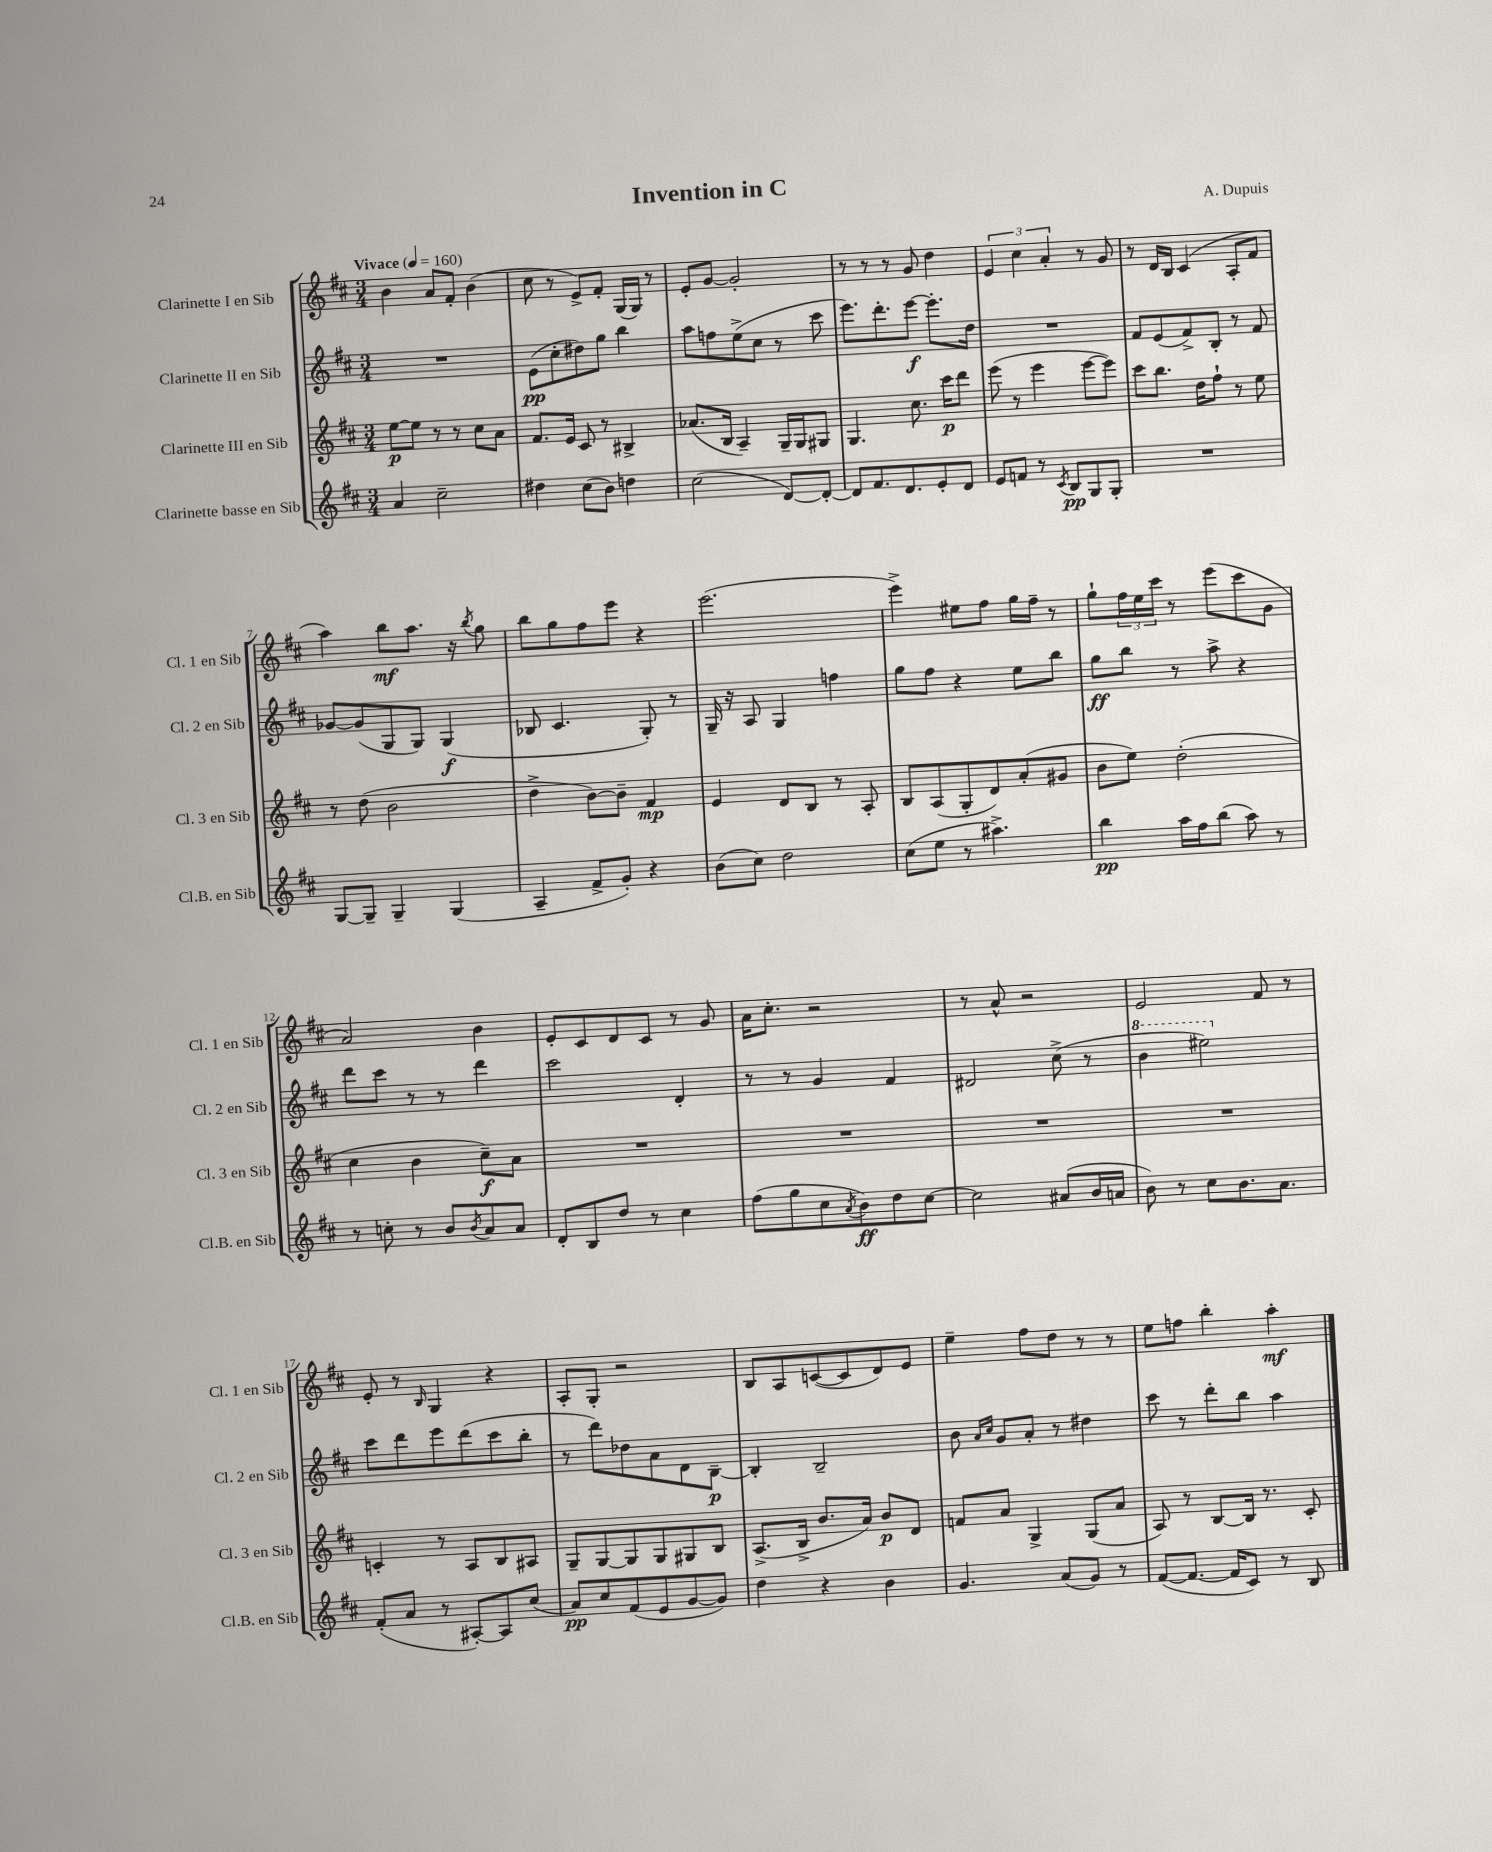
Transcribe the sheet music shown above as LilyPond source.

\header { title = "Invention in C" composer = "A. Dupuis" }
<<
\new StaffGroup <<
\new Staff = "s0" \with { instrumentName = "Clarinette I en Sib" shortInstrumentName = "Cl. 1 en Sib" } {
    \clef treble \key d \major \numericTimeSignature \time 3/4 \tempo "Vivace" 4 = 160
    b'4 a'8 fis'8-. b'4( |
    cis''8 r8 e'8->) fis'8-. g16( g16) r8 |
    e'8-. g'8~ g'2-. |
    r8 r8 r8 g'8 d''4 |
    \tuplet 3/2 { e'4 cis''4 a'4-. } r8 g'8 |
    r8 d'16 b16 cis'4( a8-. fis'8 |
    a''4) b''8\mf a''8. r16 \acciaccatura { b''8 } g''8 |
    b''8 g''8 fis''8 e'''8 r4 |
    e'''2.( |
    e'''4->) eis''8 fis''8 g''16 fis''16-- r8 |
    g''8-! \tuplet 3/2 { fis''16 e''16 cis'''16 } r8 e'''8( cis'''8 g'8 |
    a'2) b'4 |
    e'8-. cis'8 d'8 cis'8 r8 g'8 |
    a'16 cis''8.-. r2 |
    r8 a'8-^ r2 |
    e'2 fis'8 r8 |
    e'8-. r8 \grace { b16 } g4 r4 |
    a8-. g8-. r2 |
    b8 a8 c'8~( c'8 d'8) e'8 |
    e''4-- fis''8 d''8 r8 r8 |
    e''8 f''8 b''4-. a''4-.\mf \bar "|." |
}
\new Staff = "s1" \with { instrumentName = "Clarinette II en Sib" shortInstrumentName = "Cl. 2 en Sib" } {
    \clef treble \key d \major \numericTimeSignature \time 3/4
    R2. |
    e'8\pp( cis''8-. dis''8) g''8 b''4 |
    a''8 f''8 e''8->( cis''8 r8 cis'''8 |
    e'''8.) d'''8.-. e'''8~\f e'''8.-. d''16 |
    R2. |
    fis'8 e'8( fis'8->) b8-. r8 fis'8 |
    ges'8~ ges'8( g8 g8) g4\f( |
    bes8 cis'4. g8-.) r8 |
    g16-- r16 a8 g4 f''4 |
    g''8 fis''8 r4 e''8 b''8 |
    g''8\ff b''8 r8 a''8-> r4 |
    d'''8 cis'''8 r8 r8 d'''4 |
    cis'''2 d'4-. |
    r8 r8 g'4 fis'4 |
    dis'2 cis''8->( r8 |
    \ottava #1 b''4 eis'''2) \ottava #0 |
    cis'''8 d'''8 e'''8 d'''8( cis'''8 b''8-. |
    r8 d'''8) des''8 a'8 d'8 b8~--\p |
    b4-. b2-- |
    b'8 \grace { a'16 cis''16 } g'8 a'8-. r8 dis''4 |
    cis'''8 r8 d'''8-. b''8 a''4 \bar "|." |
}
\new Staff = "s2" \with { instrumentName = "Clarinette III en Sib" shortInstrumentName = "Cl. 3 en Sib" } {
    \clef treble \key d \major \numericTimeSignature \time 3/4
    e''8~\p e''8 r8 r8 cis''8 a'8 |
    fis'8. e'16 cis'8 r8 bis4-> |
    aes'8.( b16 a4--) g16-- g16 gis8 |
    g4. cis''8. cis'''16\p d'''8 |
    e'''8( r8 e'''4 e'''8~ e'''8) |
    cis'''8 b''8. d''16 fis''8-! r8 e''8 |
    r8 d''8( b'2 |
    d''4-> b'8~) b'8-- fis'4\mp |
    e'4 d'8 b8 r8 a8-. |
    b8 a8( g8-. d'8) a'8-.( gis'8 |
    b'8 e''8) d''2-.( |
    cis''4 b'4 cis''8--\f) a'8 |
    R2. |
    R2. |
    R2. |
    R2. |
    c'4-. r8 a8 b8 ais8 |
    g8-- g8~ g8 g8 gis8 b8 |
    a8.->( b16-> b'8. a'16) b'8\p d'8 |
    f'8 a'8 g4-> g8( a'8 |
    a8) r8 b8~ b16 r8. cis'8-. \bar "|." |
}
\new Staff = "s3" \with { instrumentName = "Clarinette basse en Sib" shortInstrumentName = "Cl.B. en Sib" } {
    \clef treble \key d \major \numericTimeSignature \time 3/4
    a'4 cis''2-- |
    dis''4 cis''8( b'8) d''4 |
    cis''2( d'8~) d'8~-. |
    d'8 fis'8. d'8. e'8-. d'8 |
    e'8 f'8 r8 \acciaccatura { cis'8 } b8\pp g8 g8-. |
    R2. |
    g8~ g8-- g4-- g4( |
    a4-- fis'8-> g'8-.) r4 |
    b'8( cis''8) d''2 |
    cis''8( e''8 r8 ais''4.->) |
    b''4\pp a''16 fis''16 b''8( a''8) r8 |
    r8 c''8-. r8 b'8 \acciaccatura { b'8 } a'8 a'8 |
    d'8-. b8 d''8 r8 cis''4 |
    fis''8( g''8 cis''8 \acciaccatura { a'8 } b'8\ff) d''8 cis''8~ |
    cis''2 ais'8( b'16 a'16 |
    b'8) r8 cis''8 b'8. a'8. |
    fis'8-.( a'8 r8 ais8~-.) ais8 cis''8( |
    a'8\pp) cis''8 fis'8( e'8 g'8~ g'8) |
    d''4 r4 b'4 |
    g'4. a'8( g'8) r8 |
    fis'8~( fis'8.~ fis'16 cis'8) r8 b8 \bar "|." |
}
>>
>>
